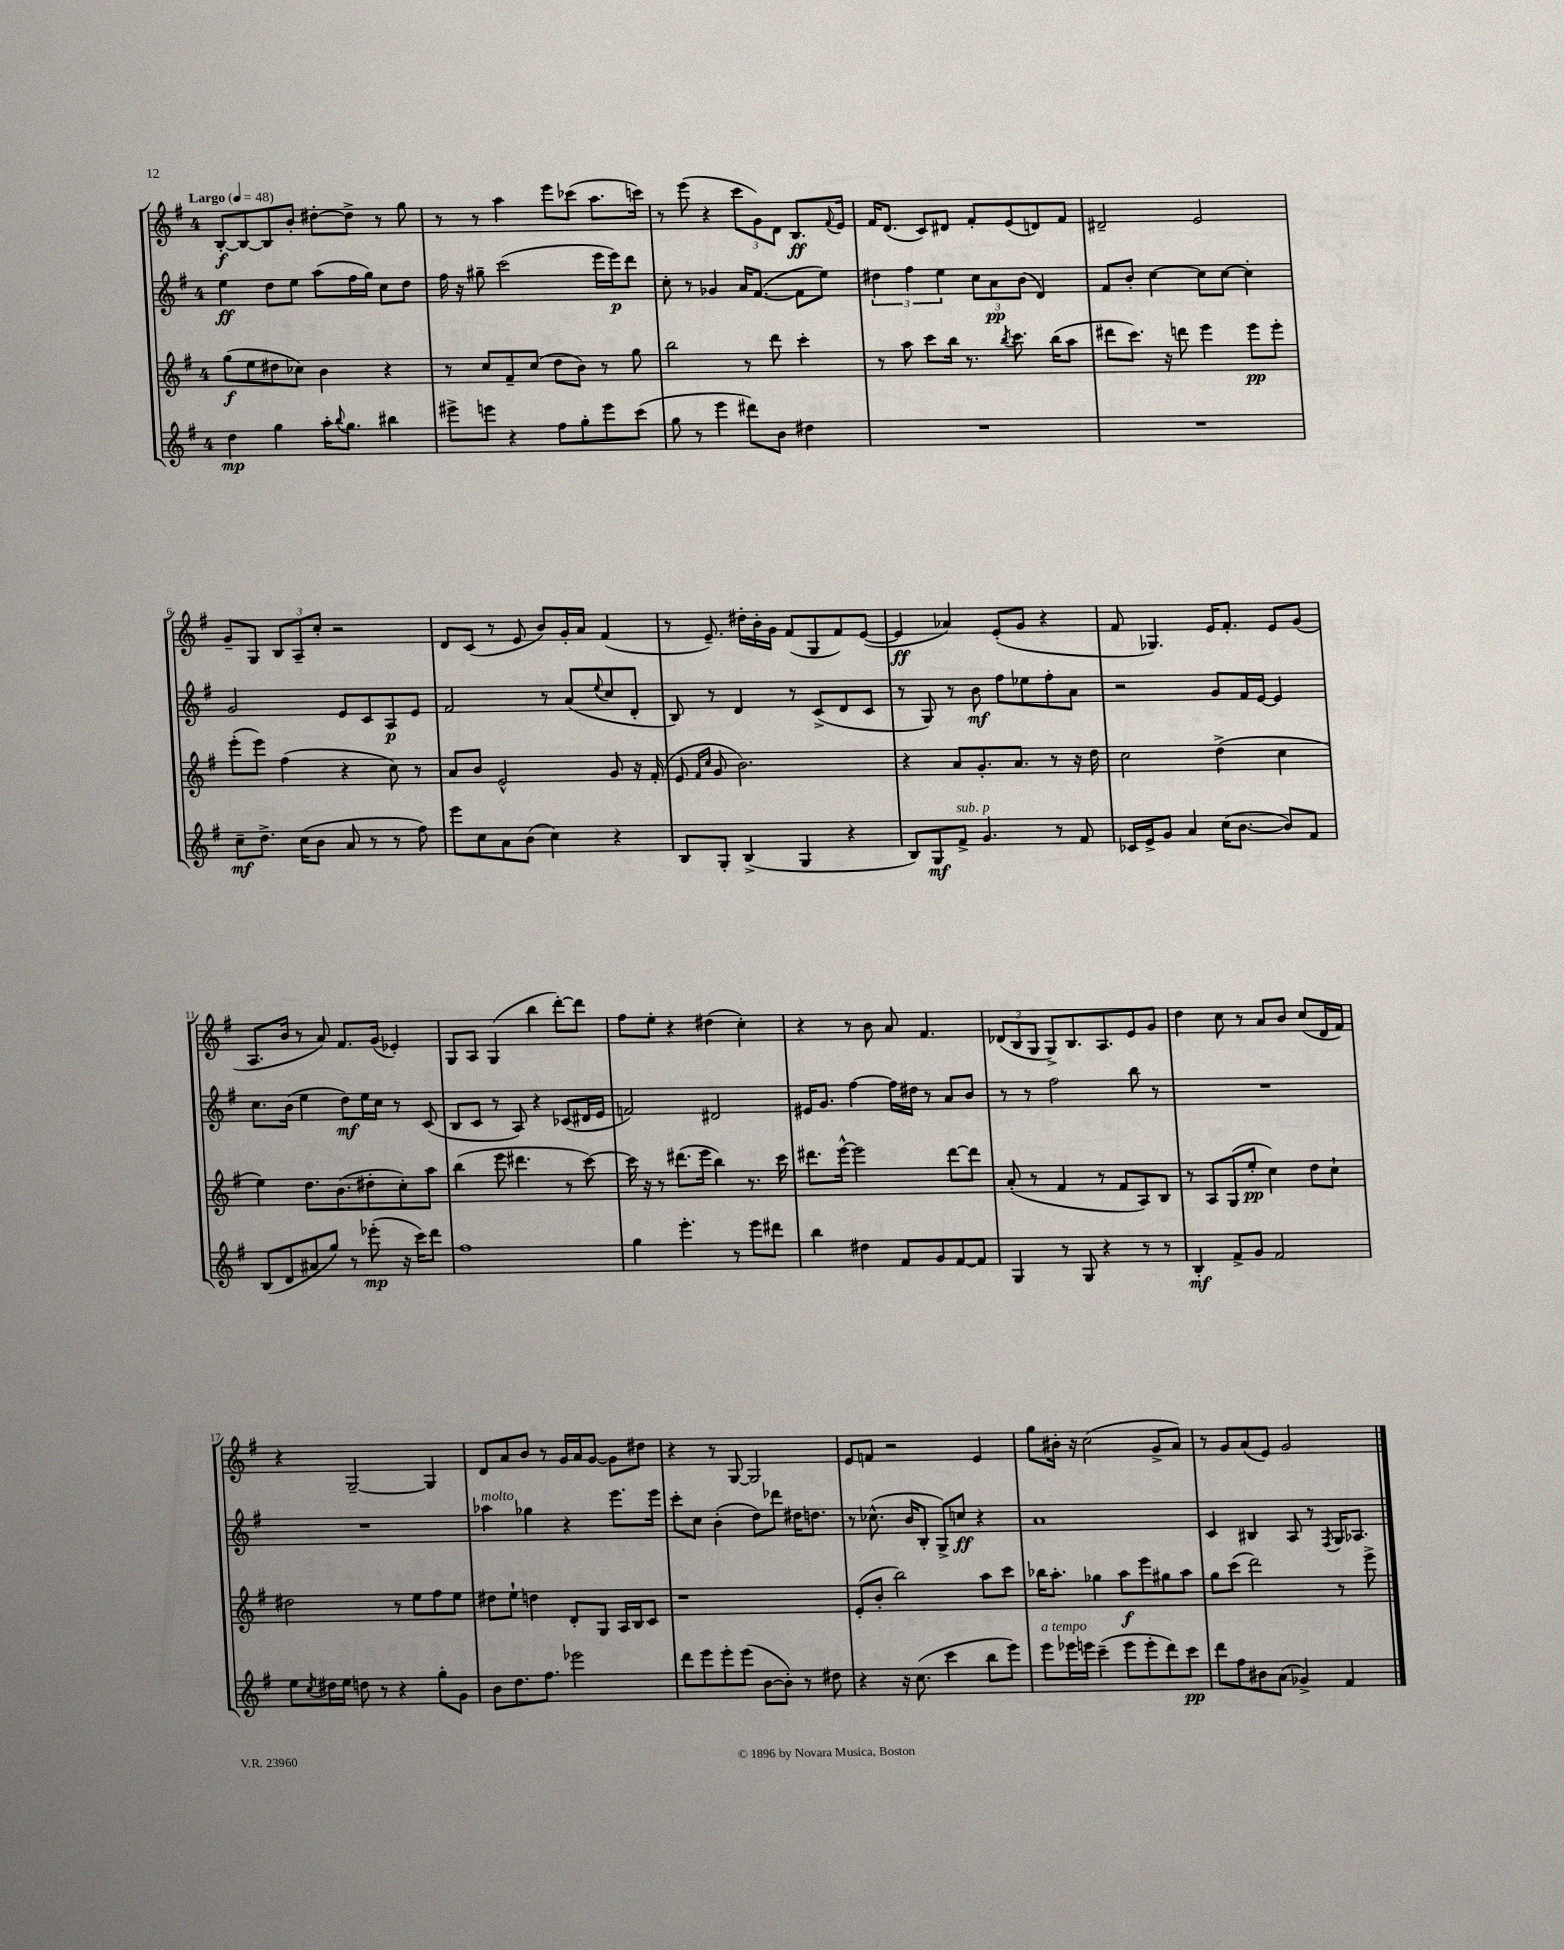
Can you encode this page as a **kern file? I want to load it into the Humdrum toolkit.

**kern	**kern	**kern	**kern
*staff4	*staff3	*staff2	*staff1
*clefG2	*clefG2	*clefG2	*clefG2
*k[f#]	*k[f#]	*k[f#]	*k[f#]
*M4/4	*M4/4	*M4/4	*M4/4
*MM48	*MM48	*MM48	*MM48
4dd	(8gg	4ee	[8B'
.	8ee	.	8B_
4gg	8dd#	8dd	8B]
.	8cc-)	8ee	8b'
16aa'	4b	(8aa	[8dd#'
8qqbb	.	.	.
8.gg	.	.	.
.	.	16ff#	8dd#^]
.	.	16gg)	.
4bb#	4r	8cc	8r
.	.	8dd	8gg
=	=	=	=
8eee#^	8r	16ff#	8r
.	.	16r	.
8eee	8cc	8gg#~	8r
4r	8f#~	(2ccc	4aa
.	(8cc	.	.
8ff#	8dd	.	8eee
8gg'	8b)	.	(8ccc-
8eee	8r	16eee	8.aa
.	.	16eee)	.
(8ccc	8gg	8ddd	.
.	.	.	16ccc)
=	=	=	=
8gg	2bb	8cc'	8r
8r	.	8r	(8eee
4eee	.	4g-	4r
8ddd#)	8r	16a	12ccc
.	.	([8.f#	.
.	.	.	12g)
8b	8ddd	.	.
.	.	.	12d
4dd#	4ccc'	8f#]	8.B
.	.	8ee)	.
.	.	.	8qqf#
.	.	.	16e
=	=	=	=
1r	8r	6dd#	16f#
.	.	.	(8.d
.	8aa	.	.
.	.	6ff#	.
.	8ccc	.	8c)
.	.	6ee	.
.	16bb	.	8d#
.	8.r	.	.
.	.	12cc	8f#'
.	.	12a	.
.	8qbb	.	.
.	8.ccc	.	(8e
.	.	(12b	.
.	.	4d)	8d)
.	(16bb	.	.
.	8aa	.	8f#
=	=	=	=
1r	8ddd#	8f#	2d#~
.	8.ccc)	8b'	.
.	.	[4cc	.
.	16r	.	.
.	8ddd	.	.
.	4eee	8cc]	2e
.	.	[8cc	.
.	8eee	4cc']	.
.	8eee'	.	.
=	=	=	=
8cc~	(8eee'	2g	8g~
8.dd^	8eee)	.	8G
.	(4ff#	.	12B
(16cc	.	.	.
.	.	.	12A~
8b	.	.	.
.	.	.	12cc'
8a	4r	8e	2r
8r	.	8c	.
8r	8cc)	8A	.
8ff#)	8r	8e	.
=	=	=	=
8eee	8a	2f#	8d
8cc	8b	.	(8c
8a	2e^^	.	8r
(8b	.	.	8e
4cc)	.	8r	8b)
.	.	(8a	16g'
.	.	.	16a
.	.	8qqee	.
4r	8g	8cc	(4f#
.	16r	8d'	.
.	(16f#'	.	.
=	=	=	=
8B	8e	8B)	8r
.	16qqf#	.	.
.	16qqcc	.	.
8G'	8g	8r	8.e~)
(4B^	2.b)	4d	.
.	.	.	16dd#'
.	.	.	16b'
.	.	.	16g
4G	.	8r	(8f#
.	.	(8c^	8G
4r	.	8d	8f#)
.	.	8c	([8e
=	=	=	=
8B)	4r	8r	4e]
8G	.	8G)	.
8f#^	8a	8r	4a-)
4.g	8.g'	8b	.
.	.	8ff#	(8e'
.	8.a	.	.
.	.	8ee-	8g
8r	8r	8ff#'	4r
8f#	16r	8a	.
.	16dd	.	.
=	=	=	=
16c-	2cc	2r	8f#
16e^	.	.	.
8g	.	.	4.G-)
4a	.	.	.
(16cc	(4dd^	8g	16e
[8.b	.	.	8.f#'
.	.	16f#	.
.	.	[16e	.
8b])	4cc	4e]	8e
8f#	.	.	(8g
=	=	=	=
(8B	4ee)	8.cc	8.A
8d	.	.	.
.	.	(16b	16b
8a#	8.dd	4ee	8r
8gg)	.	.	8a)
.	(8.b	.	.
8r	.	8dd)	8.f#
(8eee-'	8dd#'	16ee	.
.	.	16cc	(16g
16r	8cc')	8r	4e-')
16ccc)	.	.	.
8ddd	8aa	(8c	.
=	=	=	=
1ff#	(4bb	8B	8G
.	.	8c	8A
.	8eee	8r	(4G
.	4.ddd#	8A)	.
.	.	4r	4bb
.	8r	(8c-	[8ddd')
.	[8ccc)	16d#	8ddd]
.	.	16e	.
=	=	=	=
4gg	16ccc]	2f)	8ff#
.	16r	.	.
.	8r	.	8ee'
4.eee'	(8.ddd#	.	4r
.	16eee	.	.
.	4bb)	2d#	(4dd#
8r	.	.	.
8eee	8.r	.	4cc')
8ddd#	.	.	.
.	16ccc	.	.
=	=	=	=
4bb	8.ddd#	16e#	4r
.	.	8.g	.
.	[16eee^^	.	.
4dd#	2eee]	[4ff#	8r
.	.	.	8b
8f#	.	16ff#]	8a
.	.	16dd#	.
8g	.	8r	4.f#
[8f#	[8ddd#	8a	.
8f#]	8ddd#]	8b	.
=	=	=	=
4G	(8a'	8r	(12d-
.	.	.	12B
.	8r	8r	.
.	.	.	12G
8r	4f#	2ff#	8G^)
8G	.	.	8.B
4r	8r	.	.
.	.	.	8.A
.	8f#	.	.
8r	8A)	8bb	8e
8r	8B	8r	8g
=	=	=	=
4B'	8r	1r	4dd
.	8A	.	.
8f#^	(8G	.	8cc
8g	8ee'	.	8r
2f#	4cc)	.	8a
.	.	.	8b
.	8dd	.	(8cc
.	8cc`	.	16d
.	.	.	16f#)
=	=	=	=
8ee	2dd#	1r	4r
8qcc	.	.	.
16dd#	.	.	.
16ee	.	.	.
8dd	.	.	[2G~
8r	.	.	.
4r	8r	.	.
.	8ee	.	.
8gg'	8ff#	.	4G]
8g	8ee	.	.
=	=	=	=
8b	8dd#	4aa-	8d
8.dd	8ee`	.	8a
.	4dd	4gg-	8b
8.ff#	.	.	.
.	.	.	8r
2eee-	8d'	4r	16g
.	.	.	16a
.	8G	.	[8g
.	16A	8.eee	8g]
.	16B	.	.
.	8c	.	8dd#
.	.	16eee	.
=	=	=	=
8ddd	1r	8ccc'	4r
8eee	.	8cc	.
8eee'	.	(4b'	8r
(8eee	.	.	[8G
[8b	.	8dd)	2G]
8b'])	.	8ddd-	.
8r	.	16dd#	.
.	.	8.dd	.
8dd#	.	.	.
=	=	=	=
4r	(8e'	8r	8e
.	8b'	(8.cc-^^	8f
16r	2bb)	.	2r
(8.cc	.	16b	.
.	.	8B'	.
4ccc	.	8G^)	.
.	.	8cc	.
8bb	8aa	4r	4e
8eee)	8ccc	.	.
=	=	=	=
8eee	16bb-	1a	8gg
.	8.aa'	.	.
16eee-	.	.	16b#'
16eee	.	.	16r
(4ccc~	4gg-	.	(2cc
8eee	8aa	.	.
8eee'	8eee	.	.
8ddd)	8gg#	.	8g^
8ccc	8aa	.	8a)
=	=	=	=
8ddd	8gg	4c	8r
8ff#	(8ccc	.	8g
8b#	2ddd)	4B#	(8a
(8a	.	.	8e)
4g-^)	.	8A	2g
.	.	8r	.
.	.	8qF#	.
4f#	8r	16G	.
.	.	8.A-	.
.	8eee^	.	.
==	==	==	==
*-	*-	*-	*-
